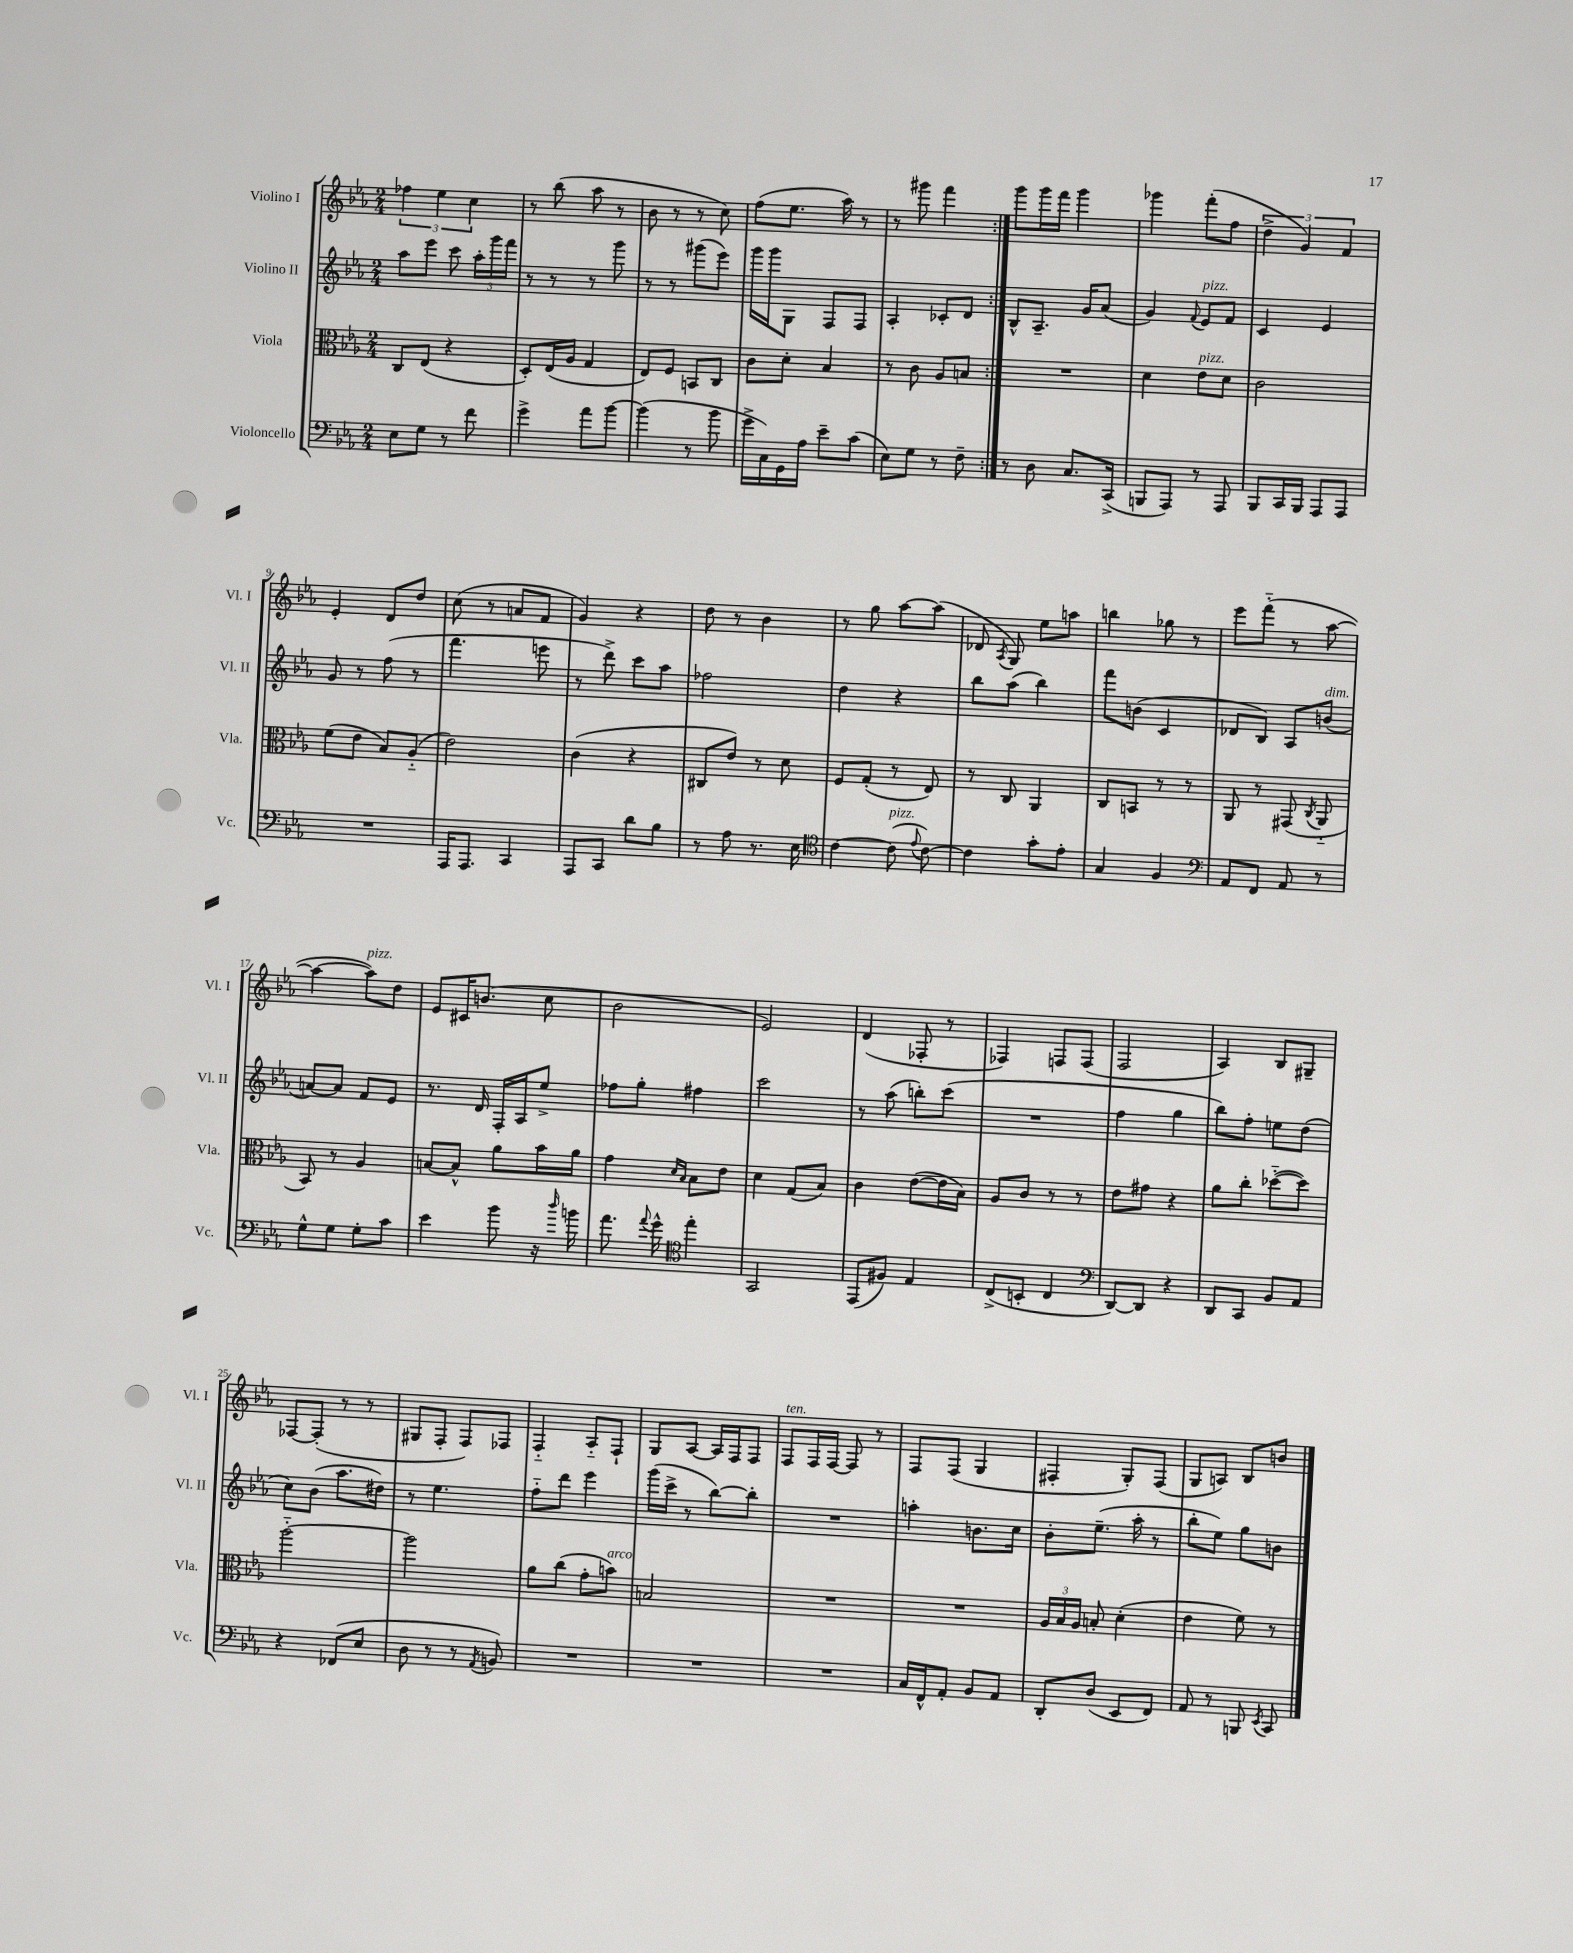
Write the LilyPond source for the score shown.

<<
\new StaffGroup <<
\new Staff = "s0" \with { instrumentName = "Violino I" shortInstrumentName = "Vl. I" } {
    \clef treble \key ees \major \numericTimeSignature \time 2/4
    \autoBeamOff \repeat volta 2 { \tuplet 3/2 { fes''4 ees''4 c''4 } |
    r8 bes''8( aes''8 r8 |
    bes'8 r8 r8 c''8) |
    f''8[( ees''8.] aes''16) r8 |
    r8 gis'''8 f'''4 | }
    g'''8[ g'''16 f'''16] g'''4 |
    ges'''4 f'''8[-.( f''8] |
    \tuplet 3/2 { d''4-> g'4) f'4 } |
    ees'4-. d'8[ d''8] |
    c''8( r8 a'8[ f'8] |
    g'4) r4 |
    d''8 r8 bes'4 |
    r8 g''8 aes''8[~ aes''8]( |
    des'8 \acciaccatura { aes8 } g8) ees''8[ a''8] |
    b''4 ges''8 r8 |
    ees'''8[ f'''8]-_( r8 aes''8~ |
    aes''4~ aes''8[^\markup { \italic "pizz." }) d''8] |
    ees'8[ cis'16 b'8.]( c''8 |
    bes'2 |
    ees'2) |
    d'4( fes8-. r8 |
    fes4) f8[ f8]( |
    f2 |
    aes4) bes8[ gis8]-- |
    fes8[~ fes8]-.( r8 r8 |
    gis8[ f8]-. f8[) fes8] |
    f4-_ aes8[-_ f8]-! |
    g8[ aes8]~ aes16[ f16 f8] |
    f8[^\markup { \italic "ten." } f16 f16]~ f8 r8 |
    f8[ f8]( g4 |
    fis4-. g8[-.) fis8]( |
    g8[ a8]) bes8[ b'8] \bar "|." |
}
\new Staff = "s1" \with { instrumentName = "Violino II" shortInstrumentName = "Vl. II" } {
    \clef treble \key ees \major \numericTimeSignature \time 2/4
    \autoBeamOff \repeat volta 2 { aes''8[ ees'''8] c'''8 \tuplet 3/2 { aes''16[-. g'''16 f'''16] } |
    r8 r8 r8 g'''8 |
    r8 r8 gis'''8[( ees'''8]) |
    g'''16[ g'''16 g8] f8[ f8] |
    aes4-. ces'8[-. d'8] | }
    bes8[-^ aes8.]-- g'16[ aes'8]( |
    g'4) \appoggiatura { f'8 } ees'8[^\markup { \italic "pizz." } f'8] |
    c'4 ees'4 |
    g'8 r8 f''8( r8 |
    f'''4. e'''8 |
    r8 d'''8->) c'''8[ aes''8] |
    fes''2 |
    d''4 r4 |
    bes''8[ aes''8]( bes''4) |
    f'''8[ b'8]( c'4 |
    des'8[ bes8]) aes8[ b'8]^\markup { \italic "dim." }( |
    a'8[~) a'8] f'8[ ees'8] |
    r8. d'16 f16[-. aes16 ees''8]-> |
    fes''8[ g''8]-. fis''4 |
    c'''2 |
    r8 aes''8( b''8[-.) c'''8]( |
    R2 |
    f''4 g''4 |
    bes''8[) f''8]-. e''8[ d''8]( |
    c''8[) bes'8]( aes''8.[ dis''16]) |
    r8 ees''4. |
    f''8[-_ d'''8] ees'''4 |
    g'''16[( c'''16]-> r8 bes''8[~) bes''8]-. |
    R2 |
    a''4-. b'8.[ c''16] |
    bes'8[-. ees''8.]--( aes''16-. r8 |
    bes''8[-. ees''8]) g''8[ b'8] \bar "|." |
}
\new Staff = "s2" \with { instrumentName = "Viola" shortInstrumentName = "Vla." } {
    \clef alto \key ees \major \numericTimeSignature \time 2/4
    \autoBeamOff \repeat volta 2 { c8[ ees8]( r4 |
    d8[-.) ees16( aes16] g4 |
    ees8[) f8] b,8[ c8] |
    c'8[ d'8]-. bes4 |
    r8 c'8 aes8[ b8] | }
    R2 |
    d'4 ees'8[^\markup { \italic "pizz." } d'8] |
    c'2 |
    f'8[( ees'8] bes8[) aes8]-_( |
    ees'2) |
    c'4( r4 |
    cis8[ ees'8]) r8 d'8 |
    f8[ g8]-.( r8 ees8) |
    r8 c8 aes,4 |
    c8[ b,8] r8 r8 |
    aes,8 r8 gis,8( \acciaccatura { c8 } aes,8-_ |
    bes,8) r8 aes4 |
    b8[~ b8]-^ aes'8[ bes'16 aes'16] |
    g'4 \grace { d'16[ bes16] } bes8[ ees'8] |
    d'4 g8[( bes8]) |
    c'4 ees'8[~( ees'16 bes16]) |
    aes8[ c'8] r8 r8 |
    ees'8[ gis'8] r4 |
    aes'8[ c''8]-. des''8[~-_( des''8]) |
    aes''2~-_ |
    aes''2 |
    aes'8[ c''8]( g'8[-. b'8]^\markup { \italic "arco" }) |
    b2 |
    R2 |
    R2 |
    \tuplet 3/2 { aes16[ bes16 aes16] } b8-. d'4-.( |
    ees'4 f'8) r8 \bar "|." |
}
\new Staff = "s3" \with { instrumentName = "Violoncello" shortInstrumentName = "Vc." } {
    \clef bass \key ees \major \numericTimeSignature \time 2/4
    \autoBeamOff \repeat volta 2 { ees8[ g8] r8 f'8 |
    g'4-> aes'8[ bes'8]~ |
    bes'4( r8 bes'8 |
    g'16[-> c16) g,16 aes16] ees'8[-- c'8]( |
    ees8[) g8] r8 f8-- | }
    r8 d8 c8.[ c,16]->( |
    b,,8[ aes,,8]) r8 aes,,8 |
    bes,,8[ c,16 bes,,16] aes,,8[ aes,,8] |
    R2 |
    aes,,16[ aes,,8.] c,4 |
    aes,,8[ c,8] d'8[ bes8] |
    r8 aes8 r8. ees16 |
    \clef tenor c'4~ c'8^\markup { \italic "pizz." }( \appoggiatura { ees'8 } c'8~) |
    c'4 g'8[-. ees'8]-. |
    g4 f4 |
    \clef bass aes,8[ f,8] aes,8 r8 |
    g8[-^ g8] g8[-. c'8] |
    ees'4 bes'8 r16 \grace { d''16 } b'16 |
    aes'8. \appoggiatura { aes'8 } g'16-^ \clef tenor ees''4-. |
    g,2 |
    ees,8[( fis8]) ees4 |
    c8[->( b,8]-. c4 |
    \clef bass d,8[~) d,8] r4 |
    d,8[ c,8] bes,8[ aes,8] |
    r4 fes,8[( ees8] |
    d8 r8 r8 \acciaccatura { aes,8 } b,8) |
    R2 |
    R2 |
    R2 |
    c16[ f,16-^ aes,8]-. bes,8[ aes,8] |
    d,8[-. d8]( ees,8[ f,8]) |
    aes,8 r8 b,,8 \acciaccatura { ees,8 } c,8 \bar "|." |
}
>>
>>
